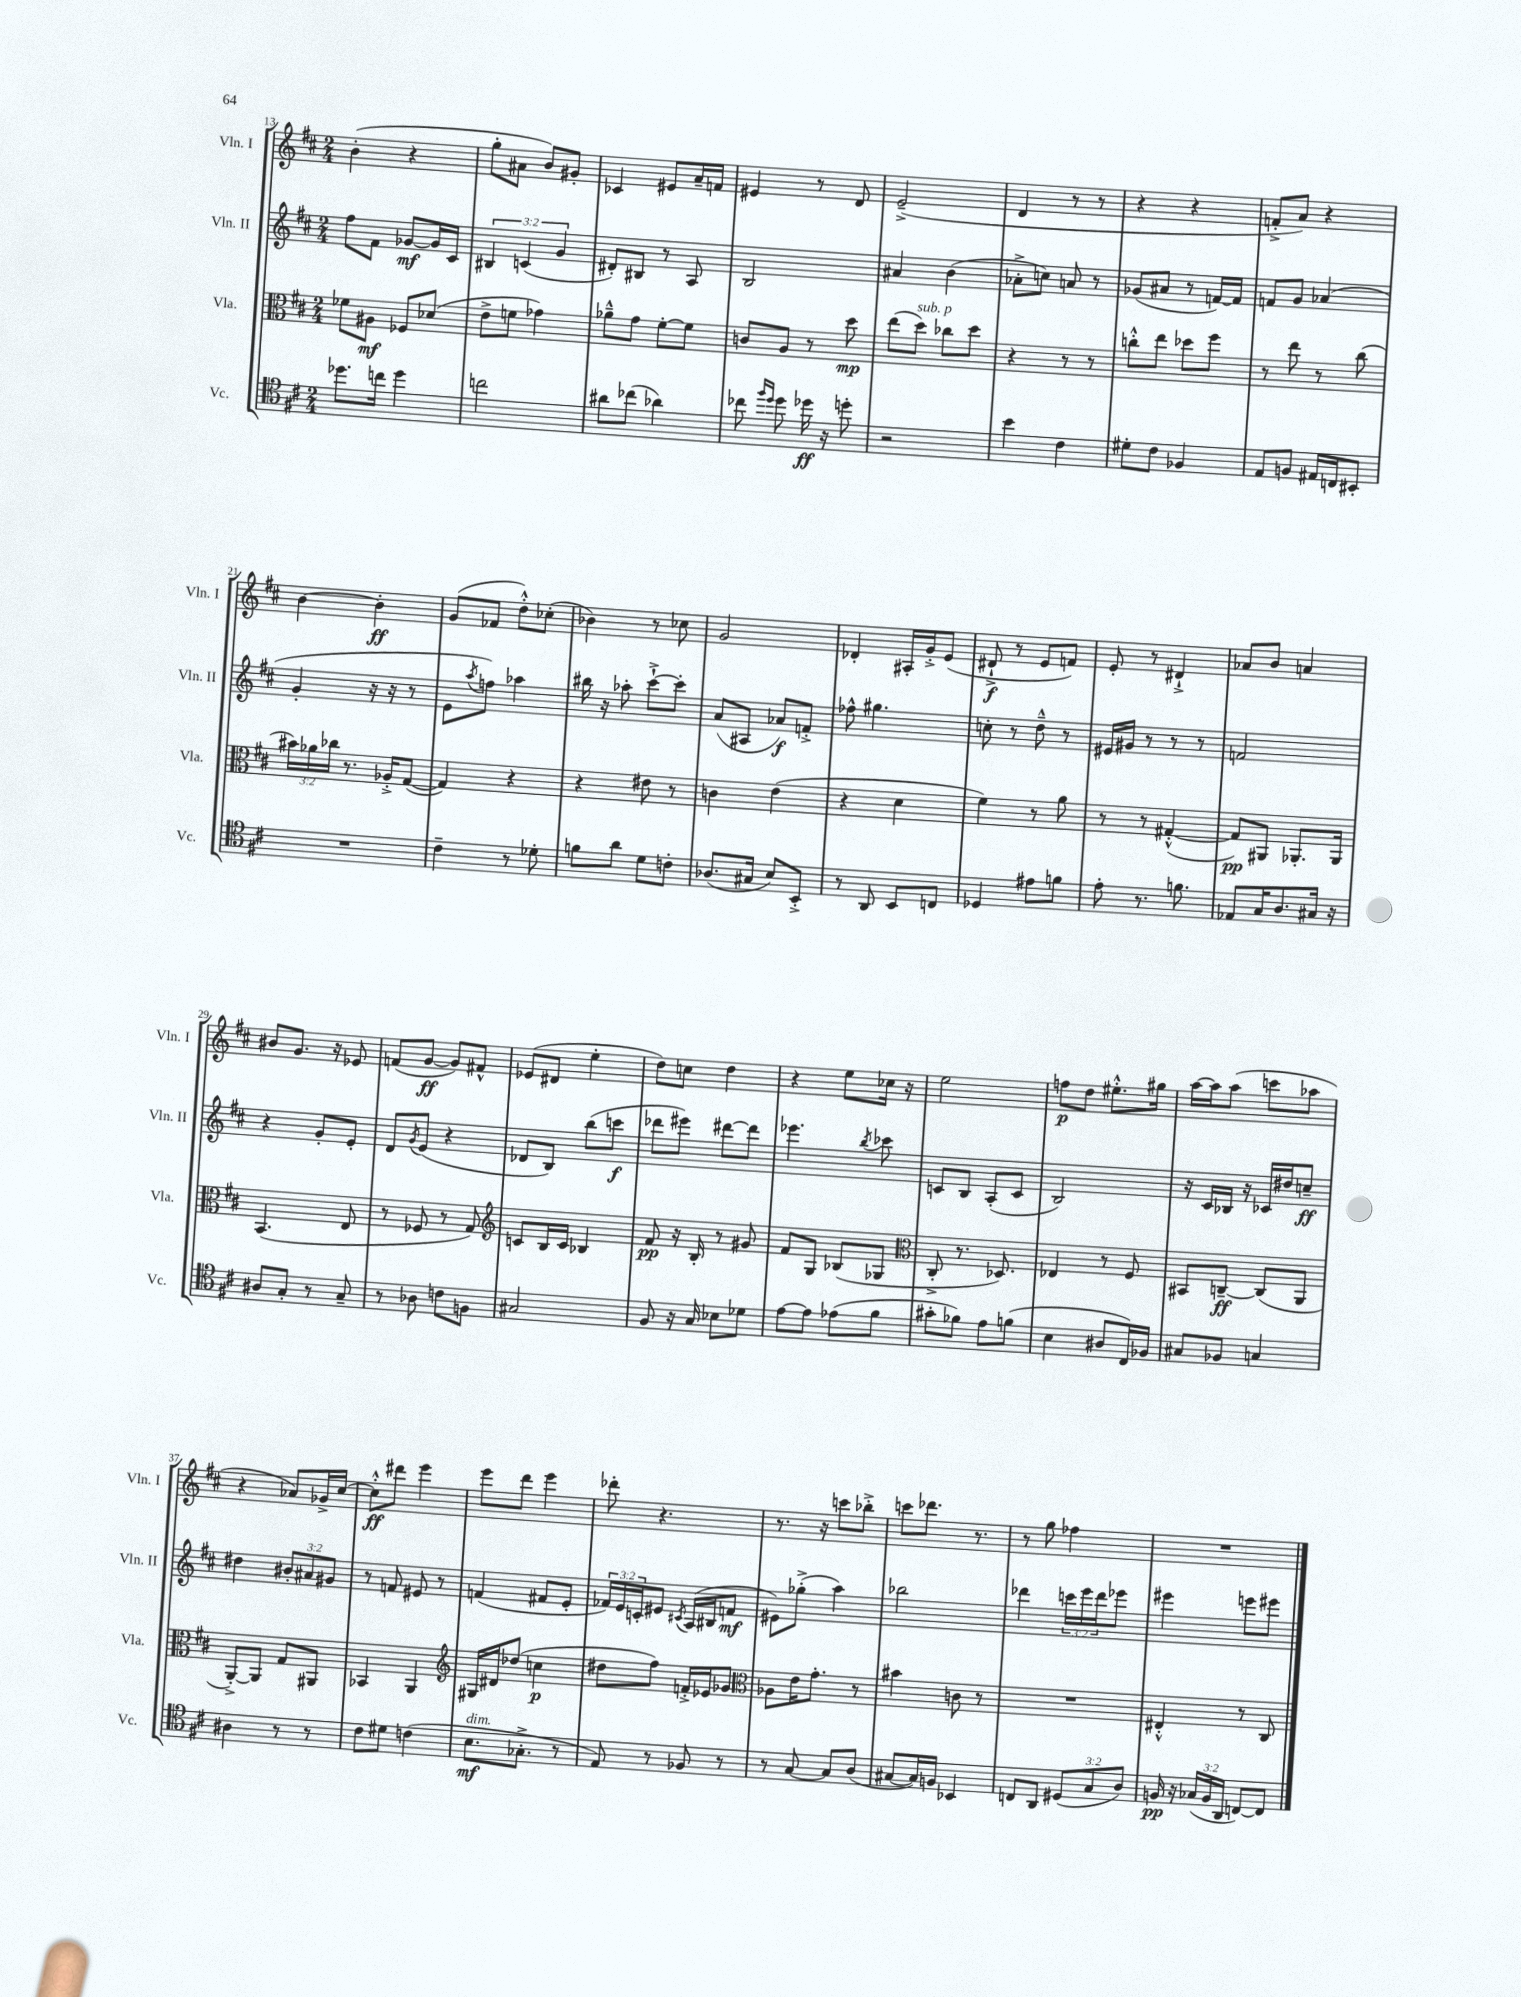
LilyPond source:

<<
\new StaffGroup <<
\new Staff = "s0" \with { instrumentName = "Vln. I" shortInstrumentName = "Vln. I" } {
    \clef treble \key d \major \numericTimeSignature \time 2/4
    b'4-.( r4 |
    g''8-. ais'8 b'8) gis'8-. |
    ces'4 eis'8 a'16-- f'16 |
    eis'4 r8 d'8 |
    e'2--->( |
    d'4 r8 r8 |
    r4 r4 |
    f'8-.-> a'8) r4 |
    b'4~ b'4-.\ff |
    g'8( fes'8 d''8-.-^) ces''8-.( |
    bes'4) r8 ces''8 |
    g'2 |
    des'4-. ais16-. g'16-.-> e'8( |
    dis'8-!->\f r8 e'8 f'8) |
    e'8-. r8 dis'4-!-> |
    aes'8 b'8 a'4 |
    bis'8 g'8. r16 ees'8 |
    f'8( g'8~\ff g'8) fis'8-^ |
    ees'8( dis'8 e''4-. |
    d''8) c''8 d''4 |
    r4 e''8 ces''16 r16 |
    e''2 |
    f''8\p d''8 eis''8.-.-^ gis''16 |
    a''16~ a''16 a''8( c'''8 aes''8 |
    r4 aes'8) ges'16-> cis''16~ |
    cis''8-.-^\ff dis'''8 e'''4 |
    e'''8 d'''8 e'''4 |
    des'''8-. r4. |
    r8. r16 c'''8 bes''8-.-> |
    c'''8 des'''8. r8. |
    r8 g''8 fes''4 |
    R2 \bar "|." |
}
\new Staff = "s1" \with { instrumentName = "Vln. II" shortInstrumentName = "Vln. II" } {
    \clef treble \key d \major \numericTimeSignature \time 2/4 \override Staff.TupletNumber.text = #tuplet-number::calc-fraction-text
    fis''8 fis'8 ges'8~\mf ges'16 cis'16 |
    \tuplet 3/2 { bis4 c'4( g'4 } |
    dis'8-.) bis8 r8 a8 |
    b2 |
    ais'4 b'4( |
    aes'8-.-> c''8) a'8 r8 |
    ges'8( ais'8 r8 f'16~) f'16 |
    f'8 g'8 aes'4( |
    g'4-. r16 r16 r8 |
    e'8 \acciaccatura { a''8 } f''8) aes''4 |
    bis''16 r16 aes''8-. cis'''8~-!-> cis'''8-. |
    a'8( ais8 aes'8\f) f'8-.-> |
    fes''8-^ gis''4. |
    c''8-. r8 d''8---^ r8 |
    eis'16 gis'16 r8 r8 r8 |
    f'2 |
    r4 g'8-. e'8-. |
    d'8 \acciaccatura { g'8 } e'8( r4 |
    des'8 b8) b''8( c'''8\f |
    des'''8 eis'''8) dis'''8~ dis'''8 |
    ees'''4. \acciaccatura { b''8 } ces'''8 |
    c'8 b8 a8-.( c'8 |
    b2) |
    r16 cis'16 bes16 r16 ces'16 dis''16 c''8--\ff |
    dis''4 \tuplet 3/2 { bis'8-. ais'8 gis'8 } |
    r8 f'8 eis'8 r8 |
    f'4( fis'8 e'8-. |
    \tuplet 3/2 { fes'16) e'16 c'16-. } eis'8 \acciaccatura { cis'8 } a16( bis16 f'8\mf |
    eis'8) ges''8-.->( a''4) |
    bes''2 |
    des'''4 \tuplet 3/2 { c'''16 e'''16 des'''16 } ees'''8 |
    eis'''4 e'''8 eis'''8 \bar "|." |
}
\new Staff = "s2" \with { instrumentName = "Vla." shortInstrumentName = "Vla." } {
    \clef alto \key d \major \numericTimeSignature \time 2/4 \override Staff.TupletNumber.text = #tuplet-number::calc-fraction-text
    fes'8 ais8\mf fes8 des'8( |
    e'8-> f'8 ges'4) |
    aes'8---^ g'8 fis'8~-. fis'8 |
    c'8 a8 r8 d''8\mp |
    e''8( d''8^\markup { \italic "sub. p" }) ces''8 d''8 |
    r4 r8 r8 |
    c''8-.-^ e''8 des''8 fis''8 |
    r8 e''8 r8 cis''8( |
    \tuplet 3/2 { bis'16) aes'16 ces''16 } r8. aes16-.-> g8~( |
    g4) r4 |
    r4 eis'8 r8 |
    c'4 e'4( |
    r4 d'4 |
    fis'4) r8 a'8 |
    r8 r8 gis4~-.-^( |
    gis8\pp) ais,8 aes,8.-. aes,16 |
    b,4.( e8 |
    r8 fes8 r8 g8) |
    \clef treble c'8 b16 c'16 bes4 |
    fis'8\pp r16 b16-. r8 gis'8 |
    fis'8 g8 bes8( ges8 |
    \clef alto cis8-.-> r8. des8.) |
    ees4 r8 fis8 |
    bis,8 c8~--\ff c8( a,8 |
    a,8~-.->) a,8 g8 ais,8 |
    bes,4 a,4 |
    \clef treble gis16 dis'16 des''8( c''4\p |
    dis''8 fis''8) f'16-.-> ees'16 ges'8 |
    \clef alto aes8 e'16 g'8.-. r8 |
    bis'4 c'8 r8 |
    R2 |
    eis4-.-^ r8 cis8 \bar "|." |
}
\new Staff = "s3" \with { instrumentName = "Vc." shortInstrumentName = "Vc." } {
    \clef tenor \key d \major \numericTimeSignature \time 2/4 \override Staff.TupletNumber.text = #tuplet-number::calc-fraction-text
    des''8. c''16 des''4 |
    c''2 |
    ais'8 ces''8( aes'4) |
    ces''8 \grace { fis''16 d''16 } d''8 des''16\ff r16 d''8-. |
    r2 |
    b'4 cis'4 |
    dis'8-. cis'8 fes4 |
    e8 f8 eis16 c16 bis,8-. |
    R2 |
    cis'4-- r8 des'8-. |
    f'8 a'8 d'8 c'8-. |
    aes8.( gis16 b8) b,8-.-> |
    r8 a,8 b,8 c8 |
    des4 eis'8 f'8 |
    e'8-. r8. f'8. |
    ees8 g16 a8. gis16 r16 |
    ais8 g8-. r8 g8-- |
    r8 aes8 c'8 f8 |
    gis2 |
    fis8 r16 g16 bes8 des'8 |
    e'8~ e'8 ees'8( fis'8 |
    gis'8-. fes'8) e'8 f'8( |
    b4 ais8 cis16) fes16 |
    gis8 fes8 g4 |
    ais4 r8 r8 |
    cis'8 dis'8 c'4( |
    b8.\mf^\markup { \italic "dim." } ges8.-.-> r8 |
    e8) r8 fes8 r8 |
    r8 g8~ g8 a8( |
    gis8~ gis16) f16 bes,4 |
    c8 a,8 \tuplet 3/2 { dis8( g8 a8) } |
    f16\pp r16 \tuplet 3/2 { ges16( f16 a,16 } c8~) c8 \bar "|." |
}
>>
>>
\layout { \context { \Score currentBarNumber = #13 } }
